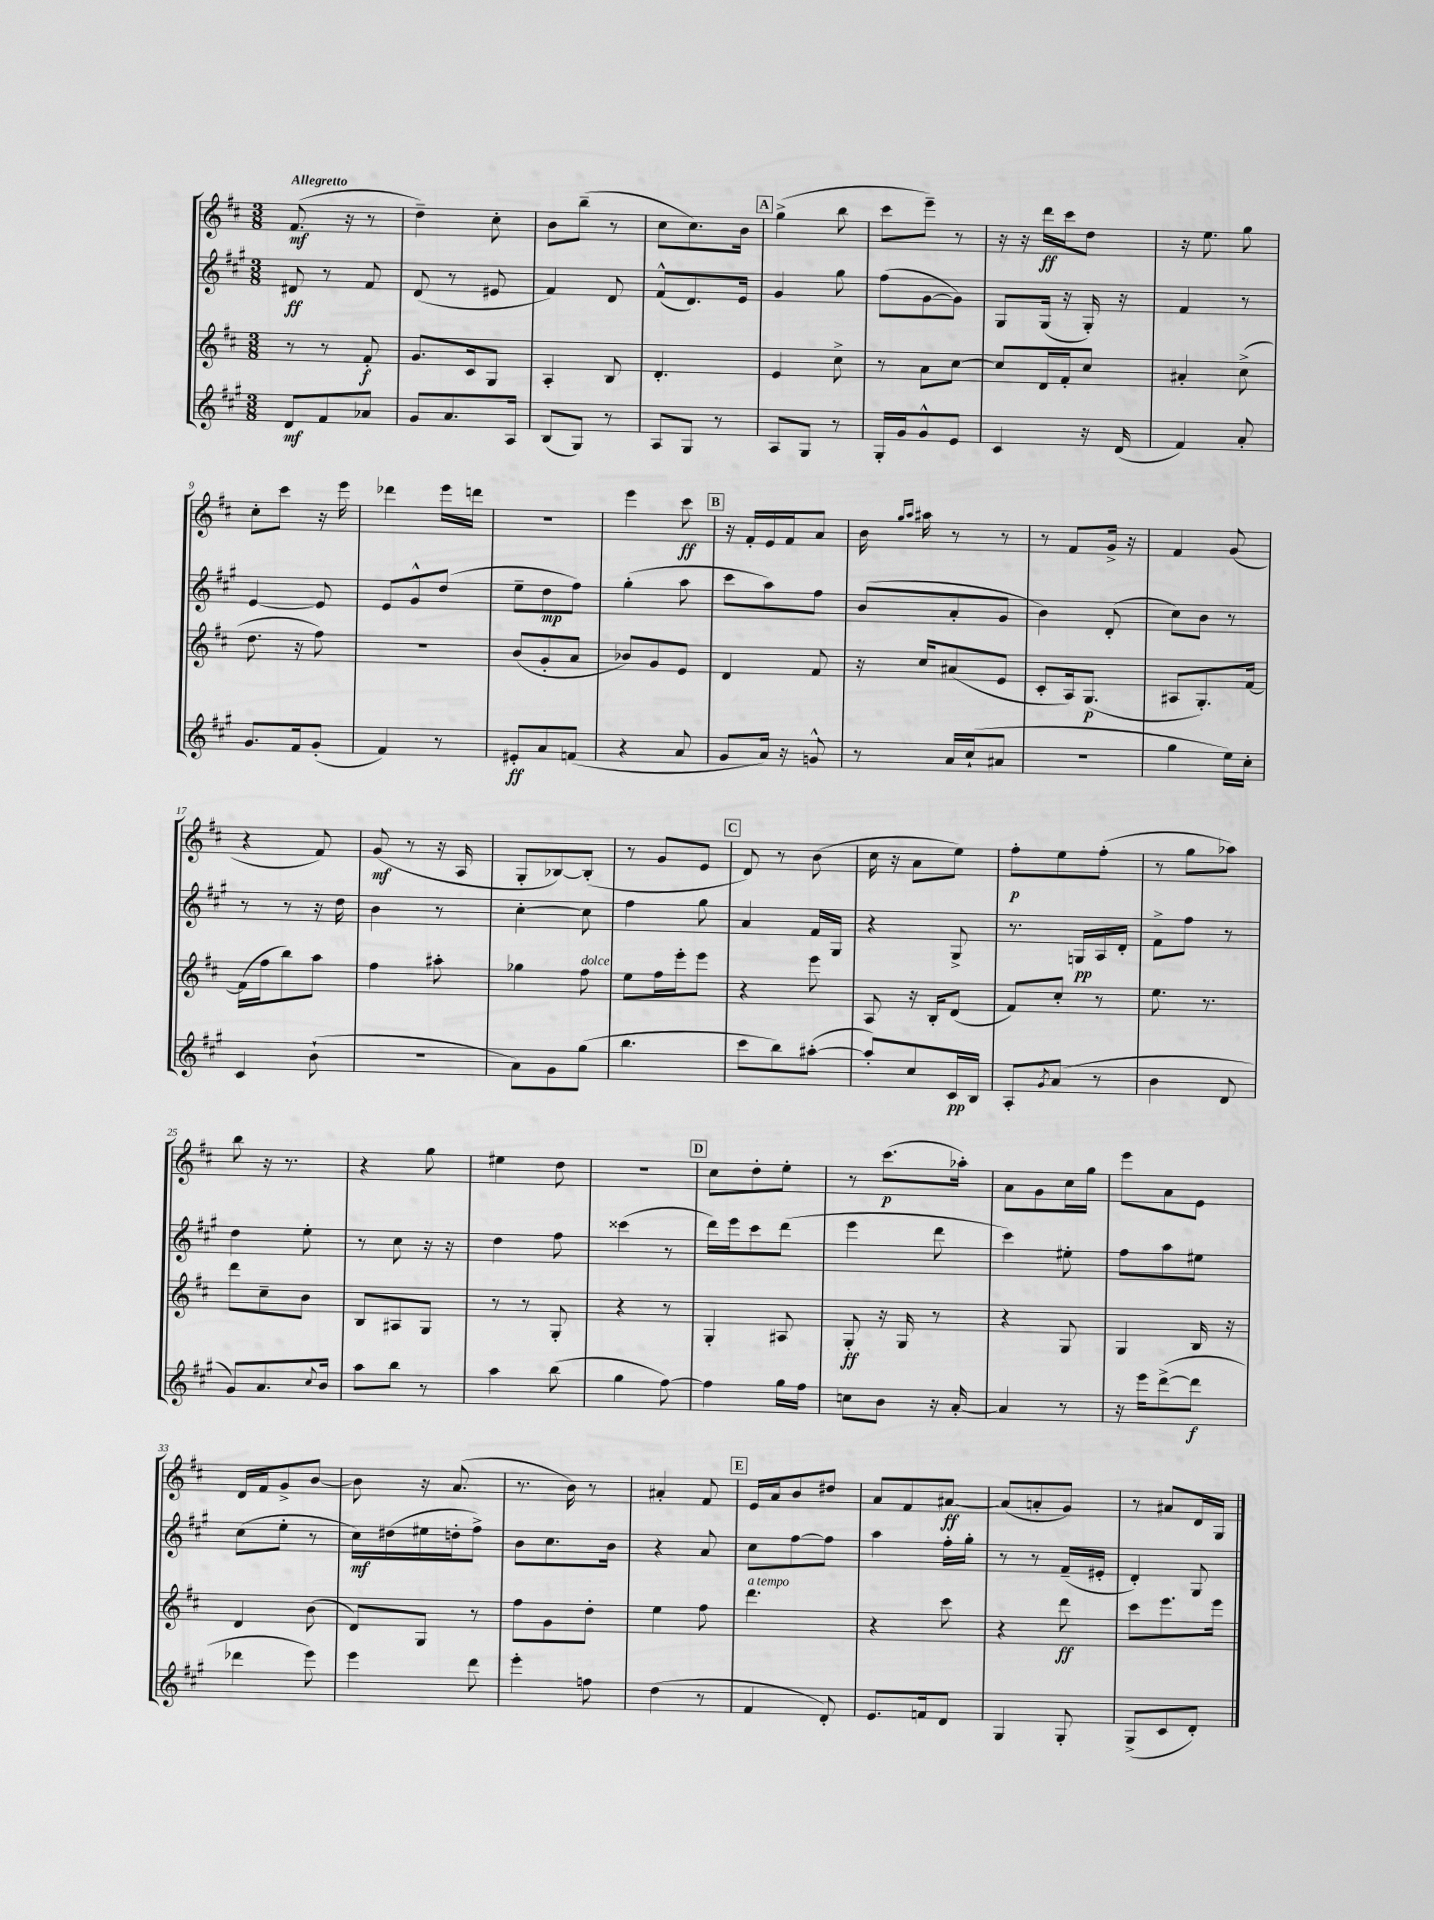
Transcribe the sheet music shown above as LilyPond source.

<<
\new StaffGroup <<
\new Staff = "s0" {
    \clef treble \key d \major \numericTimeSignature \time 3/8 \tempo "Allegretto"
    fis'8.\mf( r16 r8 |
    d''4--) cis''8-. |
    b'8 b''8--( r8 |
    cis''8 cis''8.) b'16 |
    \mark \markup { \box "A" } g''4->( b''8 |
    cis'''8 e'''8--) r8 |
    r16 r16 d'''16\ff cis'''16 d''8 |
    r16 e''8. g''8 |
    cis''8-. cis'''8 r16 e'''16 |
    des'''4 e'''16 d'''16 |
    R4. |
    e'''4 cis'''8\ff |
    \mark \markup { \box "B" } r16 fis'16-. e'16 fis'16 a'8 |
    b'16 \grace { g''16 a''16 } ais''16 r8 r8 |
    r8 fis'8 g'16-> r16 |
    fis'4 g'8( |
    r4 fis'8) |
    g'8\mf( r8 r16 a16 |
    g8-. bes8~) bes8-.( |
    r8 g'8 e'8 |
    \mark \markup { \box "C" } d'8) r8 b'8( |
    cis''16 r16 a'8 e''8) |
    fis''8-.\p e''8 fis''8-.( |
    r8 g''8 aes''8) |
    b''8 r16 r8. |
    r4 g''8 |
    eis''4 d''8 |
    R4. |
    \mark \markup { \box "D" } cis''8 d''8-. e''8-. |
    r8 cis'''8.\p( aes''16-.) |
    a'8 g'8 cis''16 g''16 |
    e'''8 a'8 e'8 |
    d'16 fis'16 g'8-> b'8~ |
    b'8 r16 a'8.( |
    r8. b'16) r8 |
    ais'4-. fis'8 |
    \mark \markup { \box "E" } e'16 a'16 b'8 dis''8 |
    a'8 fis'8 ais'8~\ff |
    ais'8( a'8-. g'8) |
    r8 ais'8 d'16 g16 \bar "|." |
}
\new Staff = "s1" {
    \clef treble \key a \major \numericTimeSignature \time 3/8
    dis'8\ff r8 fis'8 |
    d'8( r8 eis'8 |
    fis'4) d'8 |
    fis'8-^( d'8.) e'16 |
    \mark \markup { \box "A" } gis'4 gis''8 |
    fis''8( gis'8~ gis'8) |
    gis8 gis16( r16 gis16-.) r16 |
    fis'4 r8 |
    e'4~ e'8 |
    e'8 gis'8-^ d''8( |
    e''8-- d''8\mp fis''8) |
    gis''4-.( a''8 |
    \mark \markup { \box "B" } cis'''8 a''8) fis''8 |
    b'8( a'8-. gis'8 |
    b'4) d'8-.( |
    cis''8) b'8 r8 |
    r8 r8 r16 d''16 |
    b'4 r8 |
    cis''4~-. cis''8 |
    fis''4 gis''8 |
    \mark \markup { \box "C" } a'4 fis'16 gis16 |
    r4 gis8-> |
    r8. g16\pp a16 d'16-. |
    fis'8-> fis''8 r8 |
    d''4 e''8-. |
    r8 cis''8 r16 r16 |
    d''4 fis''8 |
    cisis'''4( r8 |
    \mark \markup { \box "D" } d'''16) e'''16 cis'''8 d'''8( |
    e'''4 d'''8 |
    cis'''4) eis''8-. |
    fis''8 a''8 eis''8 |
    cis''8( e''8-. r8 |
    cis''16\mf) dis''16( eis''16 d''16-. fis''8->) |
    b'8 cis''8. b'16 |
    r4 a'8 |
    \mark \markup { \box "E" } cis''8 fis''8~ fis''8 |
    a''4 fis''16-. gis''16-. |
    r8 r8 fis'16--( eis'16-. |
    d'4-.) gis8 \bar "|." |
}
\new Staff = "s2" {
    \clef treble \key d \major \numericTimeSignature \time 3/8
    r8 r8 fis'8-.\f |
    g'8. cis'16 g8 |
    a4-. b8 |
    d'4.-. |
    \mark \markup { \box "A" } e'4 cis''8-> |
    r8 a'8 cis''8~ |
    cis''8 d'16 fis'16-. cis''8 |
    ais'4-. cis''8->( |
    d''8. r16 fis''8) |
    R4. |
    b'8( g'8-. a'8 |
    bes'8) g'8 e'8 |
    \mark \markup { \box "B" } d'4 fis'8 |
    r16 cis''16 ais'8( e'8 |
    cis'8-. a16) g8.\p( |
    ais8 g8.-.) fis'16~ |
    fis'16( fis''16 b''8) a''8 |
    fis''4 ais''8-. |
    ges''4 fis''8^\markup { \italic "dolce" } |
    e''8 fis''16 e'''16-. e'''8 |
    \mark \markup { \box "C" } r4 e'''8 |
    a8 r16 b16-. d'8( |
    fis'8) cis''8-. r8 |
    e''8. r8. |
    d'''8 cis''8-- b'8 |
    b8 ais8 g8 |
    r8 r8 g8-. |
    r4 r8 |
    \mark \markup { \box "D" } g4-. ais8 |
    g8-.\ff r16 g16 r8 |
    r4 g8 |
    g4 b16 r16 |
    d'4 b'8( |
    d'8) g8 r8 |
    fis''8 g'8 d''8-. |
    e''4 fis''8 |
    \mark \markup { \box "E" } d'''4.^\markup { \italic "a tempo" } |
    r4 cis'''8 |
    r4 d'''8\ff |
    cis'''8 e'''8. e'''16 \bar "|." |
}
\new Staff = "s3" {
    \clef treble \key a \major \numericTimeSignature \time 3/8
    d'8\mf fis'8 aes'8 |
    gis'8 a'8. a16 |
    b8( gis8) r8 |
    a8 gis8 r8 |
    \mark \markup { \box "A" } a8 gis8 r8 |
    gis16-. gis'16 gis'8-^ e'8 |
    cis'4 r16 d'16( |
    fis'4) a'8-. |
    gis'8. fis'16 gis'8-.( |
    fis'4) r8 |
    eis'8-.\ff a'8 f'8( |
    r4 a'8 |
    \mark \markup { \box "B" } gis'8 a'16) r16 g'8-^ |
    r8 a'16 cis''16-!( ais'8 |
    R4. |
    gis''4 e''16) cis''16-. |
    cis'4 b'8-!( |
    R4. |
    a'8) gis'8 gis''8( |
    b''4. |
    \mark \markup { \box "C" } cis'''8 b''8) ais''8~-.( |
    ais''8-.) cis''8 cis'16\pp b16 |
    a8-. \acciaccatura { gis'8 } a'8( r8 |
    b'4 d'8 |
    gis'8) a'8. \appoggiatura { cis''8 } b'16 |
    a''8 b''8 r8 |
    a''4 b''8( |
    gis''4 fis''8~) |
    \mark \markup { \box "D" } fis''4 gis''16 fis''16 |
    c''8 b'8 r16 a'16~-. |
    a'4 r8 |
    r16 e'''16 d'''8~->( d'''8\f |
    des'''4 e'''8) |
    e'''4 d'''8 |
    e'''4-. f''8 |
    d''4( r8 |
    \mark \markup { \box "E" } fis'4 d'8-.) |
    e'8. f'16 d'8 |
    gis4 gis8-. |
    gis8->( cis'8 d'8-.) \bar "|." |
}
>>
>>
